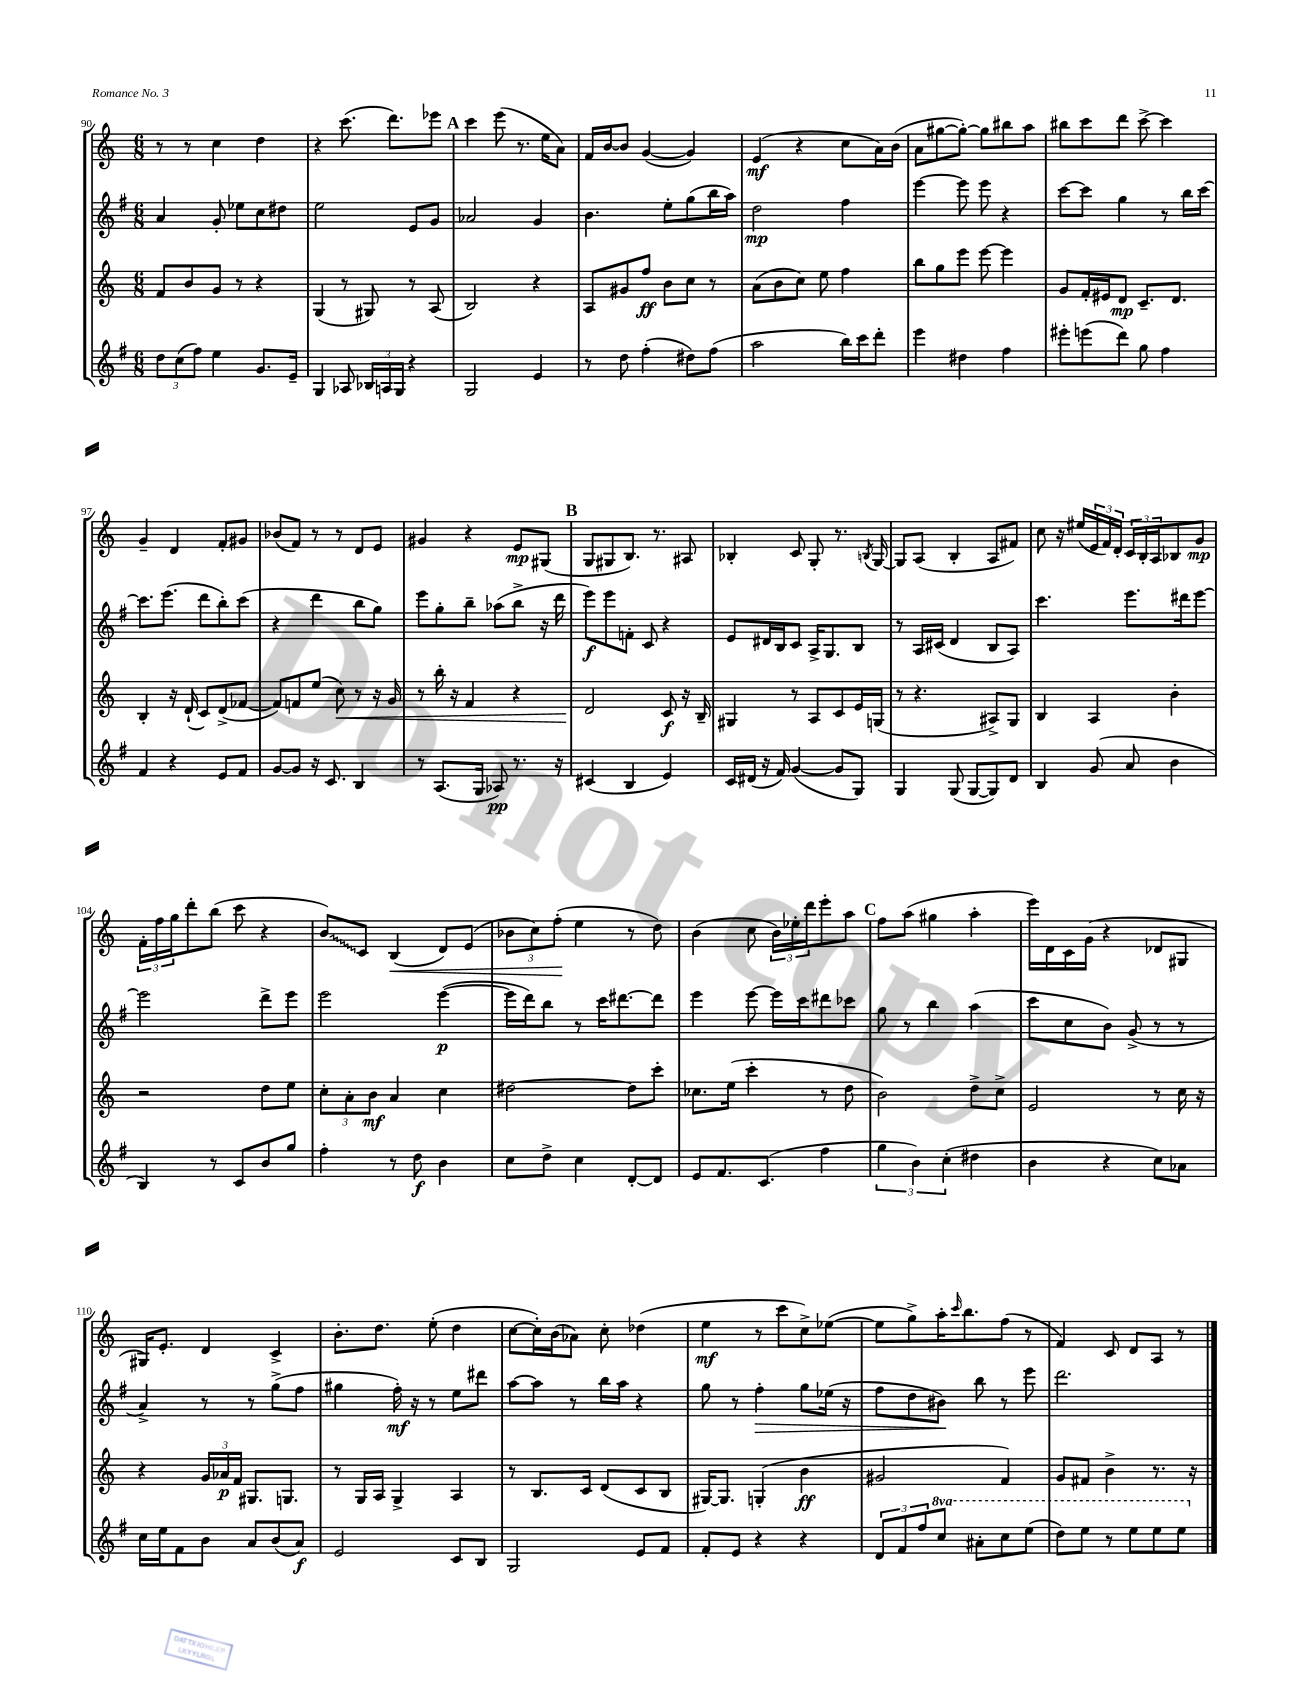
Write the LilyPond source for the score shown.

<<
\new StaffGroup <<
\new Staff = "s0" {
    \clef treble \key c \major \numericTimeSignature \time 6/8
    r8 r8 c''4 d''4 |
    r4 c'''8.( d'''8.) ees'''8 |
    \mark \markup { \bold "A" } c'''4 e'''8( r8. e''16 a'8) |
    f'16 b'16~ b'8 g'4~( g'4) |
    e'4\mf( r4 c''8 a'16) b'16( |
    a'8 gis''8~ gis''8~-.) gis''8 bis''8 a''8 |
    bis''8 c'''8 d'''8 c'''8~-> c'''4 |
    g'4-- d'4 f'8-. gis'8 |
    bes'8( f'8) r8 r8 d'8 e'8 |
    gis'4 r4 e'8\mp gis8( |
    \mark \markup { \bold "B" } g8 gis8 b8.) r8. ais8 |
    bes4-. c'8 g8-. r8. \acciaccatura { b8 } g16~ |
    g8 a8( b4-. a8 fis'8) |
    c''8 r16 eis''16( \tuplet 3/2 { e'16 f'16) d'16-. } \tuplet 3/2 { c'16 b16-. a16 } bes8 g'8\mp |
    \tuplet 3/2 { f'16-. f''16 g''16 } d'''8-. b''8( c'''8 r4 |
    \once \override Glissando.style = #'zigzag b'8\glissando) c'8 b4\<( d'8) e'8( |
    \tuplet 3/2 { bes'8 c''8) f''8-.\!( } e''4 r8 d''8) |
    b'4( c''8 \tuplet 3/2 { b'16) ees''16-. d'''16 } e'''8-. a''8 |
    \mark \markup { \bold "C" } f''8 a''8( gis''4 a''4-. |
    e'''16) d'16 c'16 g'16( r4 des'8 gis8 |
    gis16) e'8.-. d'4 c'4-> |
    b'8.-. d''8. e''8-.( d''4 |
    c''8~ c''16-.) b'16( aes'8) c''8-. des''4( |
    e''4\mf r8 c'''8 c''8->) ees''8~( |
    ees''8 g''8->) a''16-. \grace { c'''16 } b''8. f''8( r8 |
    f'4) c'8 d'8 a8 r8 \bar "|." |
}
\new Staff = "s1" {
    \clef treble \key g \major \numericTimeSignature \time 6/8
    a'4 g'8-. ees''8 c''8 dis''8 |
    e''2 e'8 g'8 |
    \mark \markup { \bold "A" } aes'2 g'4 |
    b'4. e''8-. g''8( b''16 a''16) |
    d''2\mp fis''4 |
    e'''4~ e'''8 e'''8 r4 |
    c'''8~ c'''8 g''4 r8 b''16 c'''16~ |
    c'''8. e'''8.( d'''8 b''8-.) c'''8( |
    r4 d'''4 b''8 g''8) |
    e'''8 g''8-. b''8-- aes''8( b''8-> r16 d'''16 |
    \mark \markup { \bold "B" } e'''8\f) e'''8 f'8-. c'8 r4 |
    e'8 dis'16 b16 c'8 a16-> g8. b8 |
    r8 a16 cis'16( d'4 b8 a8) |
    c'''4. e'''8. dis'''16 e'''8~ |
    e'''2 d'''8-> e'''8 |
    e'''2 e'''4~\p( |
    e'''16 d'''16) b''8 r8 c'''16 dis'''8.~ dis'''8 |
    e'''4 e'''8~ e'''16 c'''16 dis'''8 ces'''8 |
    \mark \markup { \bold "C" } g''8 r8 b''4 a''4( |
    c'''8 c''8 b'8) g'8->( r8 r8 |
    a'4->) r8 r8 g''8->( fis''8 |
    gis''4 fis''16-.\mf) r16 r8 e''8 dis'''8 |
    a''8~ a''8 r8 b''16 a''16 r4 |
    g''8 r8 fis''4-.\> g''8 ees''16( r16 |
    fis''8 d''8 bis'8\!) b''8 r8 e'''8 |
    d'''2. \bar "|." |
}
\new Staff = "s2" {
    \clef treble \key c \major \numericTimeSignature \time 6/8
    f'8 b'8 g'8 r8 r4 |
    g4( r8 gis8) r8 a8( |
    \mark \markup { \bold "A" } b2) r4 |
    a8 gis'8 f''8\ff b'8 c''8 r8 |
    a'8( b'8 c''8) e''8 f''4 |
    b''8 g''8 e'''8 e'''8~ e'''4 |
    g'8 f'16-. eis'16 d'8\mp c'8.-- d'8. |
    b4-. r16 d'16-!( c'8) d'8->( fes'8~ |
    fes'8) f'8 e''8( c''8\<) r8 r16 g'16 |
    r8 b''16-. r16 f'4 r4 |
    \mark \markup { \bold "B" } d'2\! c'8\f r16 b16-- |
    gis4 r8 a8 c'8 e'16 g16( |
    r8 r4. ais8->) g8 |
    b4 a4 b'4-. |
    r2 d''8 e''8 |
    \tuplet 3/2 { c''8-. a'8-. b'8\mf } a'4 c''4 |
    dis''2~ dis''8 c'''8-. |
    ces''8. e''16( c'''4-. r8 d''8 |
    \mark \markup { \bold "C" } b'2) d''8-> c''8-> |
    e'2 r8 c''16 r16 |
    r4 \tuplet 3/2 { g'16 aes'16\p f'16 } gis8. g8. |
    r8 g16 a16 g4-> a4 |
    r8 b8. c'16 d'8( c'8 b8 |
    gis16~) gis8. g4-.( b'4\ff |
    gis'2 f'4) |
    g'8 fis'8 b'4-> r8. r16 \bar "|." |
}
\new Staff = "s3" {
    \clef treble \key g \major \numericTimeSignature \time 6/8 \set Staff.ottavationMarkups = #ottavation-simple-ordinals
    \tuplet 3/2 { d''8 c''8( fis''8) } e''4 g'8. e'16-- |
    g4 aes8 \tuplet 3/2 { bes16 a16 g16 } r4 |
    \mark \markup { \bold "A" } g2 e'4 |
    r8 d''8 fis''4-.( dis''8) fis''8( |
    a''2 b''16) c'''16 d'''8-. |
    e'''4 dis''4 fis''4 |
    eis'''8-. e'''8( d'''8) g''8 fis''4 |
    fis'4 r4 e'8 fis'8 |
    g'8~ g'8 r16 c'8. b4 |
    r8 a8.( g16 aes8\pp) r8. r16 |
    \mark \markup { \bold "B" } cis'4( b4 e'4) |
    c'16 dis'16( r16 fis'16) g'4~( g'8 g8) |
    g4 g8( g8~ g8) d'8 |
    b4 g'8( a'8 b'4 |
    b4) r8 c'8 b'8 g''8 |
    fis''4-. r8 d''8\f b'4 |
    c''8 d''8-> c''4 d'8~-. d'8 |
    e'8 fis'8. c'8.( fis''4 |
    \mark \markup { \bold "C" } \tuplet 3/2 { g''4 b'4) c''4-.( } dis''4 |
    b'4 r4 c''8) aes'8 |
    c''16 e''16 fis'8 b'8 a'8 b'8( a'8\f) |
    e'2 c'8 b8 |
    g2 e'8 fis'8 |
    fis'8-. e'8 r4 r4 |
    \tuplet 3/2 { d'8 fis'8 fis''8 } \ottava #1 c'''8 ais''8-. c'''8 e'''8( |
    d'''8) e'''8 r8 e'''8 e'''8 e'''8 \ottava #0 \bar "|." |
}
>>
>>
\layout { \context { \Score currentBarNumber = #90 } }
